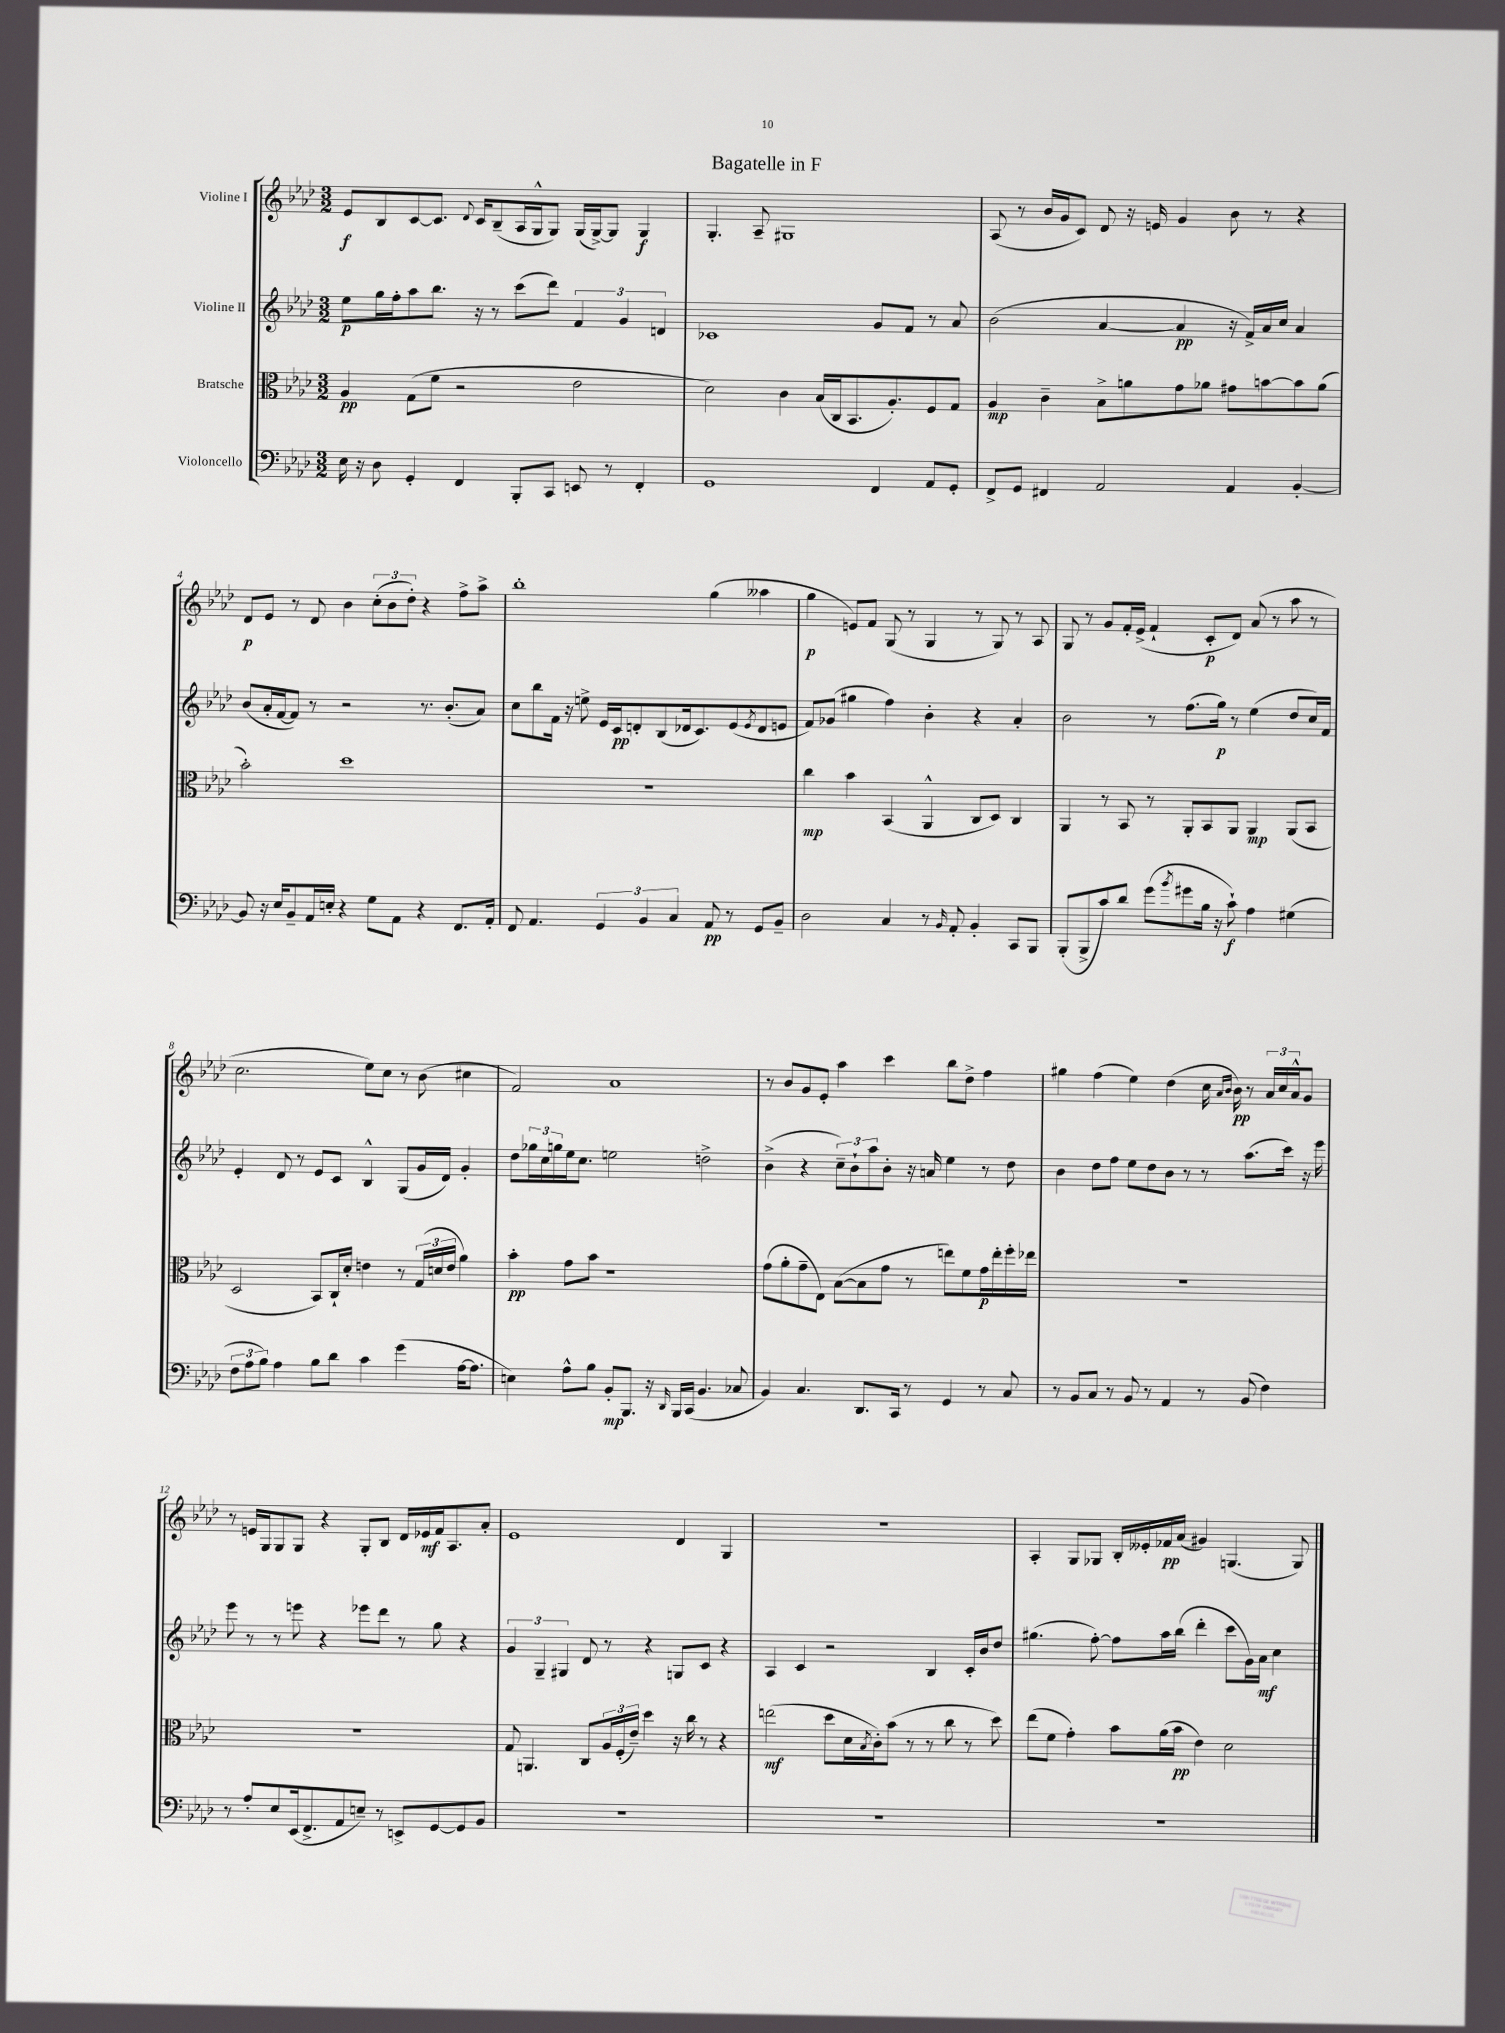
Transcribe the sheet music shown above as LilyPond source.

\header { title = "Bagatelle in F" }
<<
\new StaffGroup <<
\new Staff = "s0" \with { instrumentName = "Violine I" } {
    \clef treble \key aes \major \numericTimeSignature \time 3/2
    ees'8\f bes8 c'8~ c'8. \appoggiatura { des'8 } c'16 bes8--( aes16 g16-^ g8) g16( g16~->) g8 g4\f |
    g4.-. aes8-- gis1 |
    aes8( r8 bes'16 g'16 c'8) des'8 r16 e'16 g'4 bes'8 r8 r4 |
    des'8\p ees'8 r8 des'8 bes'4 \tuplet 3/2 { c''8-.( bes'8 des''8-.) } r4 f''8-> aes''8-> |
    bes''1-. g''4( aeses''4 |
    g''4\p e'8) f'8 g8( r8 g4 r8 g8) r8 aes8 |
    g8 r8 g'8 f'16-. ees'16->( f'4-! c'8-.\p des'8) aes'8( r8 aes''8 r8 |
    c''2. ees''8) c''8 r8 bes'8( cis''4 |
    f'2) aes'1 |
    r8 bes'8 g'8 ees'8-. aes''4 c'''4 bes''8 des''8-> f''4 |
    gis''4 f''4( ees''4) des''4( c''16 \grace { aes'16 bes'16 } bes'16\pp) r8 \tuplet 3/2 { aes'16 c''16 aes'16-^ } g'8 |
    r8 e'16 g16 g8 g8 r4 g8-. bes8 des'16 ees'16\mf f'16 aes8. aes'8-. |
    ees'1 des'4 g4 |
    R1. |
    aes4-. g8 ges8 bes16-. eeses'16-. fes'16\pp aes'16( gis'4) g4.( g8) \bar "|." |
}
\new Staff = "s1" \with { instrumentName = "Violine II" } {
    \clef treble \key aes \major \numericTimeSignature \time 3/2
    ees''8\p g''16 f''16-. aes''8 bes''8. r16 r8 c'''8( des'''8) \tuplet 3/2 { f'4 g'4 d'4 } |
    ces'1 g'8 f'8 r8 aes'8 |
    bes'2( aes'4~ aes'4\pp r16 f'16->) aes'16 c''16 aes'4 |
    bes'8( aes'16-. f'16~ f'8) r8 r2 r8. bes'8.-.( aes'8) |
    c''8 bes''8 f'16 r16 e''8-> ees'16 c'16\pp d'8-. bes8( des'16 c'8.) ees'8( \acciaccatura { ees'8 } des'8 e'8 |
    f'8) ges'8( gis''4 f''4) bes'4-. r4 aes'4-. |
    bes'2 r8 f''8.( g''16\p) r8 ees''4( des''8 c''16) f'16 |
    ees'4-. des'8 r8 ees'8 c'8 bes4-^ g8( g'16 des'16) g'4-. |
    des''8 \tuplet 3/2 { ges''16 c''16 g''16 } ees''16 c''8. e''2 d''2-> |
    bes'4->( r4 \tuplet 3/2 { c''8--) bes'8-! aes''8 } bes'8-. r16 a'16 ees''4 r8 des''8 |
    bes'4 des''8 f''8 ees''8 des''8 bes'8 r8 r8 aes''8.( c'''16) r16 ees'''16 |
    ees'''8 r8 r8 e'''8 r4 ees'''8 des'''8 r8 g''8 r4 |
    \tuplet 3/2 { g'4 g4-- gis4 } des'8 r8 r4 g8 c'8 r4 |
    aes4 c'4 r2 bes4 c'16-. bes'16 des''8 |
    gis''4.( f''8~-.) f''8 aes''16 bes''16( des'''4-. c'''8 g'16) aes'16\mf c''4 \bar "|." |
}
\new Staff = "s2" \with { instrumentName = "Bratsche" } {
    \clef alto \key aes \major \numericTimeSignature \time 3/2
    aes4\pp g8( f'8 r2 ees'2 |
    des'2) c'4 bes16( c16 bes,8. aes8.-.) f8 g8 |
    aes4\mp c'4-- bes8-> a'8 g'8 aes'8 gis'8 b'8~ b'8 aes'8( |
    bes'2-.) des''1 |
    R1. |
    c''4\mp bes'4 bes,4( aes,4-^ c8 des8) c4 |
    aes,4 r8 bes,8 r8 aes,8-. bes,8 aes,8 aes,4\mp aes,8( bes,8 |
    des2 bes,8) c16-! des'16-. e'4 r8 \tuplet 3/2 { g16( d'16 e'16 } aes'4) |
    bes'4-.\pp g'8 bes'8 r1 |
    g'8( aes'8-. g'8-- ees8) bes8~( bes8 g'8 r8 e''8) f'8 g'16\p e''16-. f''16-. ees''16 |
    R1. |
    R1. |
    g8 a,4. c8 \tuplet 3/2 { aes16 f16-.( ees'16--) } des''4 r16 c''16 r8 r4 |
    e''2\mf( des''8 des'16 \acciaccatura { bes8 } c'16-.) bes'8( r8 r8 c''8 r8 des''8) |
    ees''8( f'8 g'4-.) bes'8 aes'16( bes'16\pp ees'4) des'2 \bar "|." |
}
\new Staff = "s3" \with { instrumentName = "Violoncello" } {
    \clef bass \key aes \major \numericTimeSignature \time 3/2
    ees16 r16 des8 g,4-. f,4 bes,,8-. c,8 e,8 r8 f,4-. |
    g,1 f,4 aes,8 g,8-. |
    f,8-> g,8 fis,4 aes,2 aes,4 bes,4~-. |
    bes,8 r16 ees16 bes,8-- aes,16 e16-. r4 g8 aes,8 r4 f,8. aes,16-. |
    f,8 aes,4. \tuplet 3/2 { g,4 bes,4 c4 } aes,8\pp r8 g,8 bes,8-- |
    des2 c4 r8 \grace { bes,16 } aes,8-. bes,4-. c,8 bes,,8 |
    bes,,8-.( bes,,8-> c'8) des'8 g'8( \acciaccatura { bes'8 } gis'8 bes16 r16 c'8-!\f) aes4 gis4( |
    \tuplet 3/2 { f8 aes8 bes8) } aes4 bes8 des'8 c'4 g'4( aes16~ aes8. |
    e4) aes8-^ bes8 bes,8-.\mp bes,,8. r16 \grace { des,16 } bes,,16 c,16( bes,4. ces8 |
    bes,4) c4. des,8. c,16 r8 g,4 r8 c8 |
    r8 bes,8 c8 r8 bes,8 r8 aes,4 r8 bes,8( f4) |
    r8 aes8-. ees8 ees,16( f,8.-> aes,8 e8--) r8 e,8-> g,8~ g,8 bes,8 |
    R1. |
    R1. |
    R1. \bar "|." |
}
>>
>>
